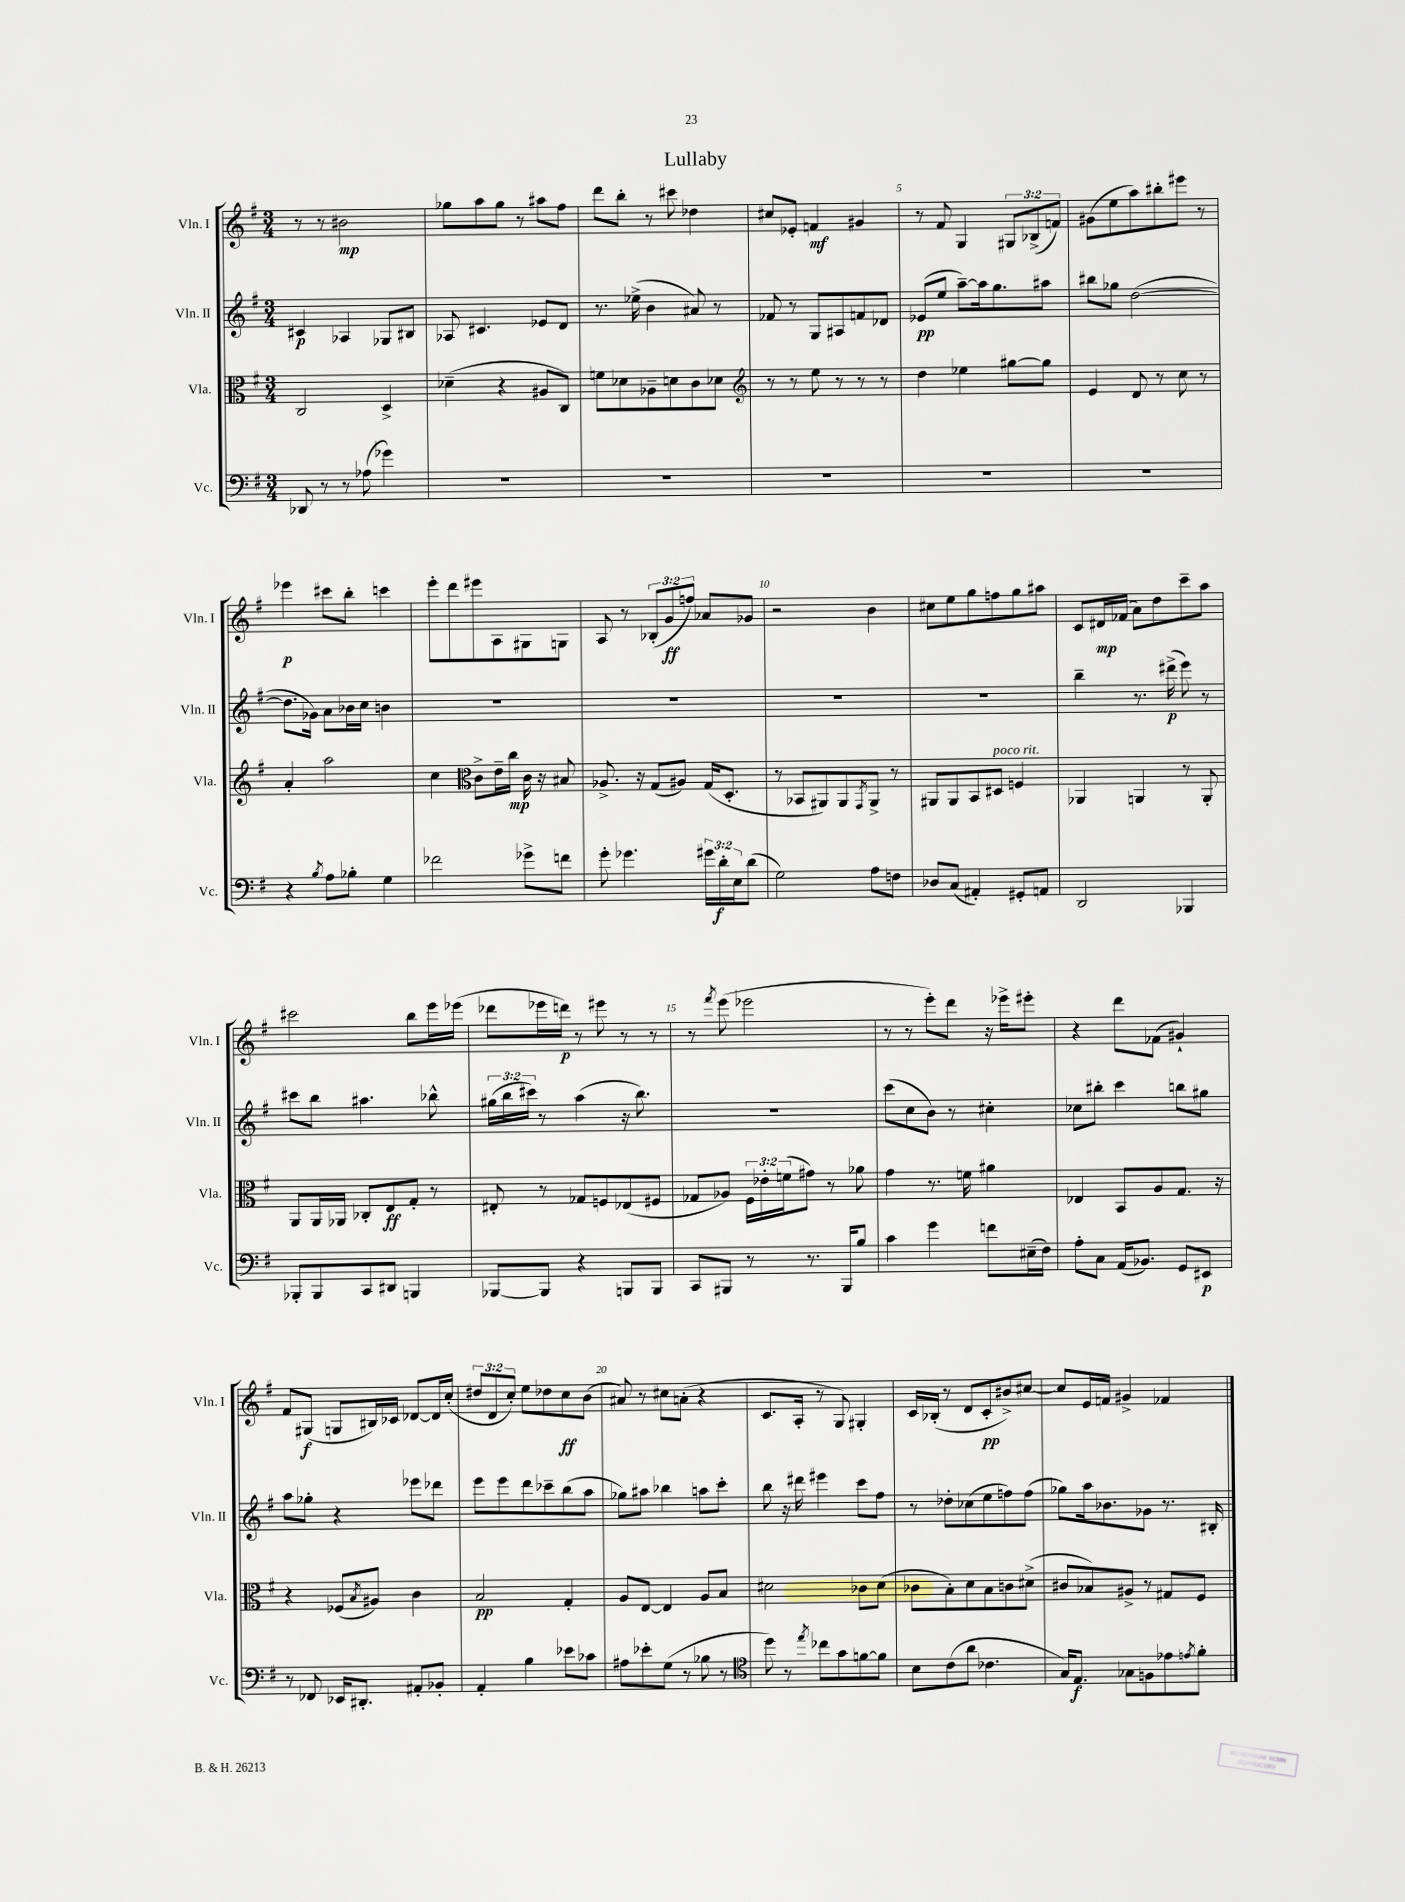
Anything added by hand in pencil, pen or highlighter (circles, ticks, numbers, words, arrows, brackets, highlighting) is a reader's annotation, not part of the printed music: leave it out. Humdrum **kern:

**kern	**dynam	**kern	**dynam	**kern	**dynam	**kern	**dynam
*part4	*part4	*part3	*part3	*part2	*part2	*part1	*part1
*staff4	*staff4	*staff3	*staff3	*staff2	*staff2	*staff1	*staff1
*I"Vc.	*	*I"Vla.	*	*I"Vln. II	*	*I"Vln. I	*
*I'Vc.	*	*I'Vla.	*	*I'Vln. II	*	*I'Vln. I	*
*clefF4	*	*clefC3	*	*clefG2	*	*clefG2	*
*k[f#]	*	*k[f#]	*	*k[f#]	*	*k[f#]	*
*M3/4	*	*M3/4	*	*M3/4	*	*M3/4	*
=1	=1	=1	=1	=1	=1	=1	=1
8DD-X/	.	2C/	.	4c#X/	p	8r	.
8r	.	.	.	.	.	8r	.
8r	.	.	.	4A-X/	.	2b#X\	mp
(8A-X\	.	.	.	.	.	.	.
4g-X\)	.	4D^/	.	8G-X/L	.	.	.
.	.	.	.	8B#X/J	.	.	.
=2	=2	=2	=2	=2	=2	=2	=2
2.r	.	(4d-X~\	.	8A-X/	.	8gg-X\L	.
.	.	.	.	4.c#X/	.	8aa\	.
.	.	4r	.	.	.	8gg-\J	.
.	.	.	.	.	.	8r	.
.	.	8A#X/L	.	8e-X/L	.	8aa#X\L	.
.	.	8C/J)	.	8d/J	.	8ff#\J	.
=3	=3	=3	=3	=3	=3	=3	=3
2.r	.	8fn\L	.	8.r	.	8ddd\L	.
.	.	8d-X\	.	.	.	8bb'\J	.
.	.	.	.	(16ee-X^\	.	.	.
.	.	8A-X~\	.	4b\	.	8r	.
.	.	8dn\	.	.	.	8ccc#X\	.
.	.	8c\	.	8a#X/)	.	4dd-X\	.
.	.	8d-X\J	.	8r	.	.	.
=4	=4	=4	=4	=4	=4	=4	=4
*	*	*clefG2	*	*	*	*	*
2.r	.	8r	.	8f-X/	.	8cc#X/L	.
.	.	8r	.	8r	.	8e-X'/J	.
.	.	8ee\	.	8G/L	.	4fn/	mf
.	.	8r	.	8A#X/	.	.	.
.	.	8r	.	8fn/	.	4g#X/	.
.	.	8r	.	8d-X/J	.	.	.
=5	=5	=5	=5	=5	=5	=5	=5
2.r	.	4dd\	.	(8e-X/L	pp	8r	.
.	.	.	.	8ee/J	.	8f#/	.
.	.	4ee-X\	.	[8aa~\L)	.	4G/	.
.	.	.	.	16aa\k]	.	.	.
.	.	.	.	8.gg\	.	.	.
.	.	[8gg#X\L	.	.	.	12G#X/L	.
.	.	.	.	.	.	(12B-X^/	.
.	.	8gg#\J]	.	8aa#X\J	.	.	.
.	.	.	.	.	.	12fn/J)	.
=6	=6	=6	=6	=6	=6	=6	=6
2.r	.	4e/	.	8bb#X\L	.	(8g#X\L	.
.	.	.	.	8gg-X\J	.	8ee\	.
.	.	8d/	.	([2dd\	.	8aa\)	.
.	.	8r	.	.	.	8bb#X'\	.
.	.	8cc\	.	.	.	8eee#X\J	.
.	.	8r	.	.	.	8r	.
!!LO:LB:g=z
=7	=7	=7	=7	=7	=7	=7	=7
4r	.	4a'/	.	8.dd\L]	.	4eee-X\	p
.	.	.	.	16g-X\Jk)	.	.	.
8qB/	.	.	.	.	.	.	.
8A\L	.	2aa\	.	8a\L	.	8ccc#X\L	.
8B-X'\J	.	.	.	16b-X\L	.	8bb'\J	.
.	.	.	.	16cc\JJ	.	.	.
4G\	.	.	.	4bn\	.	4cccn\	.
=8	=8	=8	=8	=8	=8	=8	=8
2f-X\	.	4cc\	.	2.r	.	8eee'\L	.
.	.	.	.	.	.	8ddd\	.
*	*	*clefC3	*	*	*	*	*
.	.	8c^\L	.	.	.	8eee#X\	.
.	.	16e~\L	.	.	.	8A\	.
.	.	16cc\JJ	mp	.	.	.	.
8g-X^\L	.	16c\	.	.	.	8G#X\	.
.	.	16r	.	.	.	.	.
8fn\J	.	8B#X/	.	.	.	8Gn\J	.
=9	=9	=9	=9	=9	=9	=9	=9
8g'\	.	8.A-X^/	.	2.r	.	8A/	.
4.g-X\	.	.	.	.	.	8r	.
.	.	16r	.	.	.	.	.
.	.	(8G/L	.	.	.	(12B-X'/L	.
.	.	.	.	.	.	12g/	ff
.	.	8A#X/J)	.	.	.	.	.
.	.	.	.	.	.	12ffn/J)	.
24g#X\LL	.	(16G/KL	.	.	.	8a-X/L	.
24d'\	f	.	.	.	.	.	.
.	.	8.D'/J	.	.	.	.	.
24E\J	.	.	.	.	.	.	.
(8d\J	.	.	.	.	.	8g-X/J	.
=10	=10	=10	=10	=10	=10	=10	=10
2G\)	.	8r	.	2.r	.	2r	.
.	.	8BB-X/L	.	.	.	.	.
.	.	8AA#X/)	.	.	.	.	.
.	.	8AA#/	.	.	.	.	.
.	.	8qGG/	.	.	.	.	.
8A\L	.	8AA#^/J	.	.	.	4b\	.
8Fn\J	.	8r	.	.	.	.	.
=11	=11	=11	=11	=11	=11	=11	=11
8D-X/L	.	8AA#X/L	.	2.r	.	8cc#X\L	.
(8C/J	.	8AA#/	.	.	.	8ee\	.
4AA#X'/)	.	8BB/	.	.	.	8gg\	.
!	!	!LO:TX:a:i:t=poco rit.	!	!	!	!	!
.	.	8D#X/J	.	.	.	8ffn\	.
8GG#X'/L	.	4Fn/	.	.	.	8gg\	.
8AAn/J	.	.	.	.	.	8aa#X\J	.
=12	=12	=12	=12	=12	=12	=12	=12
2DD/	.	4AA-X/	.	4bb~\	.	8c/L	.
.	.	.	.	.	.	16d#X/L	mp
.	.	.	.	.	.	(16f-X/JJ	.
.	.	4AAn/	.	8.r	.	8a\L)	.
.	.	.	.	.	.	8dd\	.
.	.	.	.	(16ddd#X^\	p	.	.
4BBB-X/	.	8r	.	8eee\)	.	8ccc~\	.
.	.	8AA'/	.	8r	.	8aa\J	.
!!LO:LB:g=z
=13	=13	=13	=13	=13	=13	=13	=13
8BBB-X'/L	.	8AA/L	.	8ccc#X\L	.	2ccc#X\	.
8BBB-/	.	16AA/L	.	8bb\J	.	.	.
.	.	16AA-X/JJ	.	.	.	.	.
8CC/	.	8C-X'/L	.	4.aa#X\	.	.	.
8DD#X/J	.	8E/	ff	.	.	.	.
4BBBn/	.	8G'/J	.	.	.	8bb\L	.
.	.	8r	.	8bb-X^^\	.	16eee\L	.
.	.	.	.	.	.	(16eee-X\JJ	.
=14	=14	=14	=14	=14	=14	=14	=14
[8BBB-X/L	.	8E#X'/	.	(24gg#X\LL	.	8ddd-X\L	.
.	.	.	.	24bb\	.	.	.
.	.	.	.	24ccc#X\JJ)	.	.	.
8BBB-/J]	.	8r	.	8r	.	16eee-X\L	.
.	.	.	.	.	.	16dddn\JJ)	p
4r	.	8G-X/L	.	(4aa\	.	8r	.
.	.	8Fn/	.	.	.	8eee#X\	.
8BBBn/L	.	(8E-X/	.	16r	.	8r	.
.	.	.	.	8.bb\)	.	.	.
8BBB/J	.	8F#X/J	.	.	.	8r	.
=15	=15	=15	=15	=15	=15	=15	=15
8CC/L	.	8G-X/L	.	2.r	.	8r	.
.	.	.	.	.	.	8qfff#/	.
8BBB#X/J	.	8A-X/J)	.	.	.	(8eee\	.
8r	.	24F#\LL	.	.	.	2eee-X\	.
.	.	24e-X'\	.	.	.	.	.
.	.	(24fn\J	.	.	.	.	.
8.r	.	8g#X\J)	.	.	.	.	.
.	.	8r	.	.	.	.	.
16BBB#/KL	.	.	.	.	.	.	.
8B/J	.	8a-X\	.	.	.	.	.
=16	=16	=16	=16	=16	=16	=16	=16
4c\	.	4g\	.	(8ccc\L	.	8r	.
.	.	.	.	8cc\	.	8r	.
4g\	.	8.r	.	8b\J)	.	8eee'\L)	.
.	.	.	.	8r	.	8ddd\J	.
.	.	16fn\	.	.	.	.	.
8fn\L	.	4a#X\	.	4cc#X'\	.	16r	.
.	.	.	.	.	.	16eee-X^\KL	.
(16E#X~\L	.	.	.	.	.	8eee#X'\J	.
16F#\JJ)	.	.	.	.	.	.	.
=17	=17	=17	=17	=17	=17	=17	=17
8A'\L	.	4E-X/	.	8cc-X\L	.	4r	.
8C\J	.	.	.	8bb#X'\J	.	.	.
(16AA/KL	.	8BB/L	.	4ccc\	.	8ddd\L	.
8.BB-X/J)	.	.	.	.	.	.	.
.	.	8A/	.	.	.	(8f-X\J	.
8GG/L	.	8.G/J	.	8bbn\L	.	4g#X`/)	.
8EE#X/J	p	.	.	8gg#X\J	.	.	.
.	.	16r	.	.	.	.	.
!!LO:LB:g=z
=18	=18	=18	=18	=18	=18	=18	=18
8r	.	4r	.	8aa\L	.	8f#/L	.
8FF-X/	.	.	.	8gg-X'\J	.	(8G#X/J	f
16EE-X/KL	.	(8F-X/L	.	4r	.	8Gn/L	.
8.DD#X'/J	.	.	.	.	.	.	.
.	.	8qB/	.	.	.	.	.
.	.	8A#X/J)	.	.	.	16B#X/L)	.
.	.	.	.	.	.	16c-X/JJ	.
8AA#X'/L	.	4c\	.	8eee-X\L	.	[8d-X/L	.
8BB-X'/J	.	.	.	8ddd-X\J	.	16d-/L]	.
.	.	.	.	.	.	(16cc'/JJ	.
=19	=19	=19	=19	=19	=19	=19	=19
4AA'/	.	2B/	pp	8eee\L	.	12dd#X/L	.
.	.	.	.	.	.	12d/	.
.	.	.	.	8eee\	.	.	.
.	.	.	.	.	.	12cc'/J)	.
4B\	.	.	.	8ddd\	.	8ee\L	.
.	.	.	.	8ccc-X~\	.	8dd-X\	.
8e-X\L	.	4G'/	.	(8bb\	.	8cc\	ff
8c-X\J	.	.	.	8aa\J	.	(8b\J	.
=20	=20	=20	=20	=20	=20	=20	=20
8A#X\L	.	8A/L	.	8gg-X\L)	.	8a#X/)	.
8e-X'\	.	[8E/J	.	8aa#X\J	.	8r	.
(8G\J	.	4E/]	.	4bb-X\	.	8cc#X\L	.
8r	.	.	.	.	.	(8an'\J	.
8B-X\	.	8A/L	.	8aan\L	.	4r	.
8r	.	8B/J	.	8ccc'\J	.	.	.
=21	=21	=21	=21	=21	=21	=21	=21
*clefC4	*	*	*	*	*	*	*
8dd\)	.	2d#X\	.	8bb\	.	8.c/L	.
8r	.	.	.	16r	.	.	.
.	.	.	.	16ddd#X\	.	16A'/Jk	.
8qee/	.	.	.	.	.	.	.
8cc-X\L	.	.	.	4eee#X\	.	8r	.
8g\	.	.	.	.	.	8G/)	.
[8fn\	.	8c-X\L	.	8ccc\L	.	4G#X'/	.
8f\J]	.	(8d#\J	.	8ff#\J	.	.	.
=22	=22	=22	=22	=22	=22	=22	=22
8B\L	.	8c-X\L	.	8r	.	16c/LL	.
.	.	.	.	.	.	(16B-X'/JJ	.
(8c\	.	8B'\)	.	8dd-X'\L	.	8r	.
8a\J	.	8d\	.	(8cc-X\	.	8d/L	.
4.c-X\	.	8B\	.	8ee\	.	8c'/	pp
.	.	8cn\	.	8ffn\)	.	8b#X^/)	.
.	.	(8d#X^\J	.	(8ff\J	.	[8cc#X/J	.
=23	=23	=23	=23	=23	=23	=23	=23
16G/KL)	.	8c#X/L	.	8gg-X\L)	.	8cc#/L]	.
8.E/J	f	.	.	.	.	.	.
.	.	8B-X/)	.	16aa\k	.	16e/L	.
.	.	.	.	8.b-X\	.	16fn/JJ	.
8G-X\L	.	8A#X^/J	.	.	.	4g#X^/	.
8Fn\	.	8r	.	8g-X\J	.	.	.
8e-X\	.	8G#X/L	.	8.r	.	4f-X/	.
8qen/	.	.	.	.	.	.	.
8f#'\J	.	8F#/J	.	.	.	.	.
.	.	.	.	16B#X'/	.	.	.
==	==	==	==	==	==	==	==
*-	*-	*-	*-	*-	*-	*-	*-
